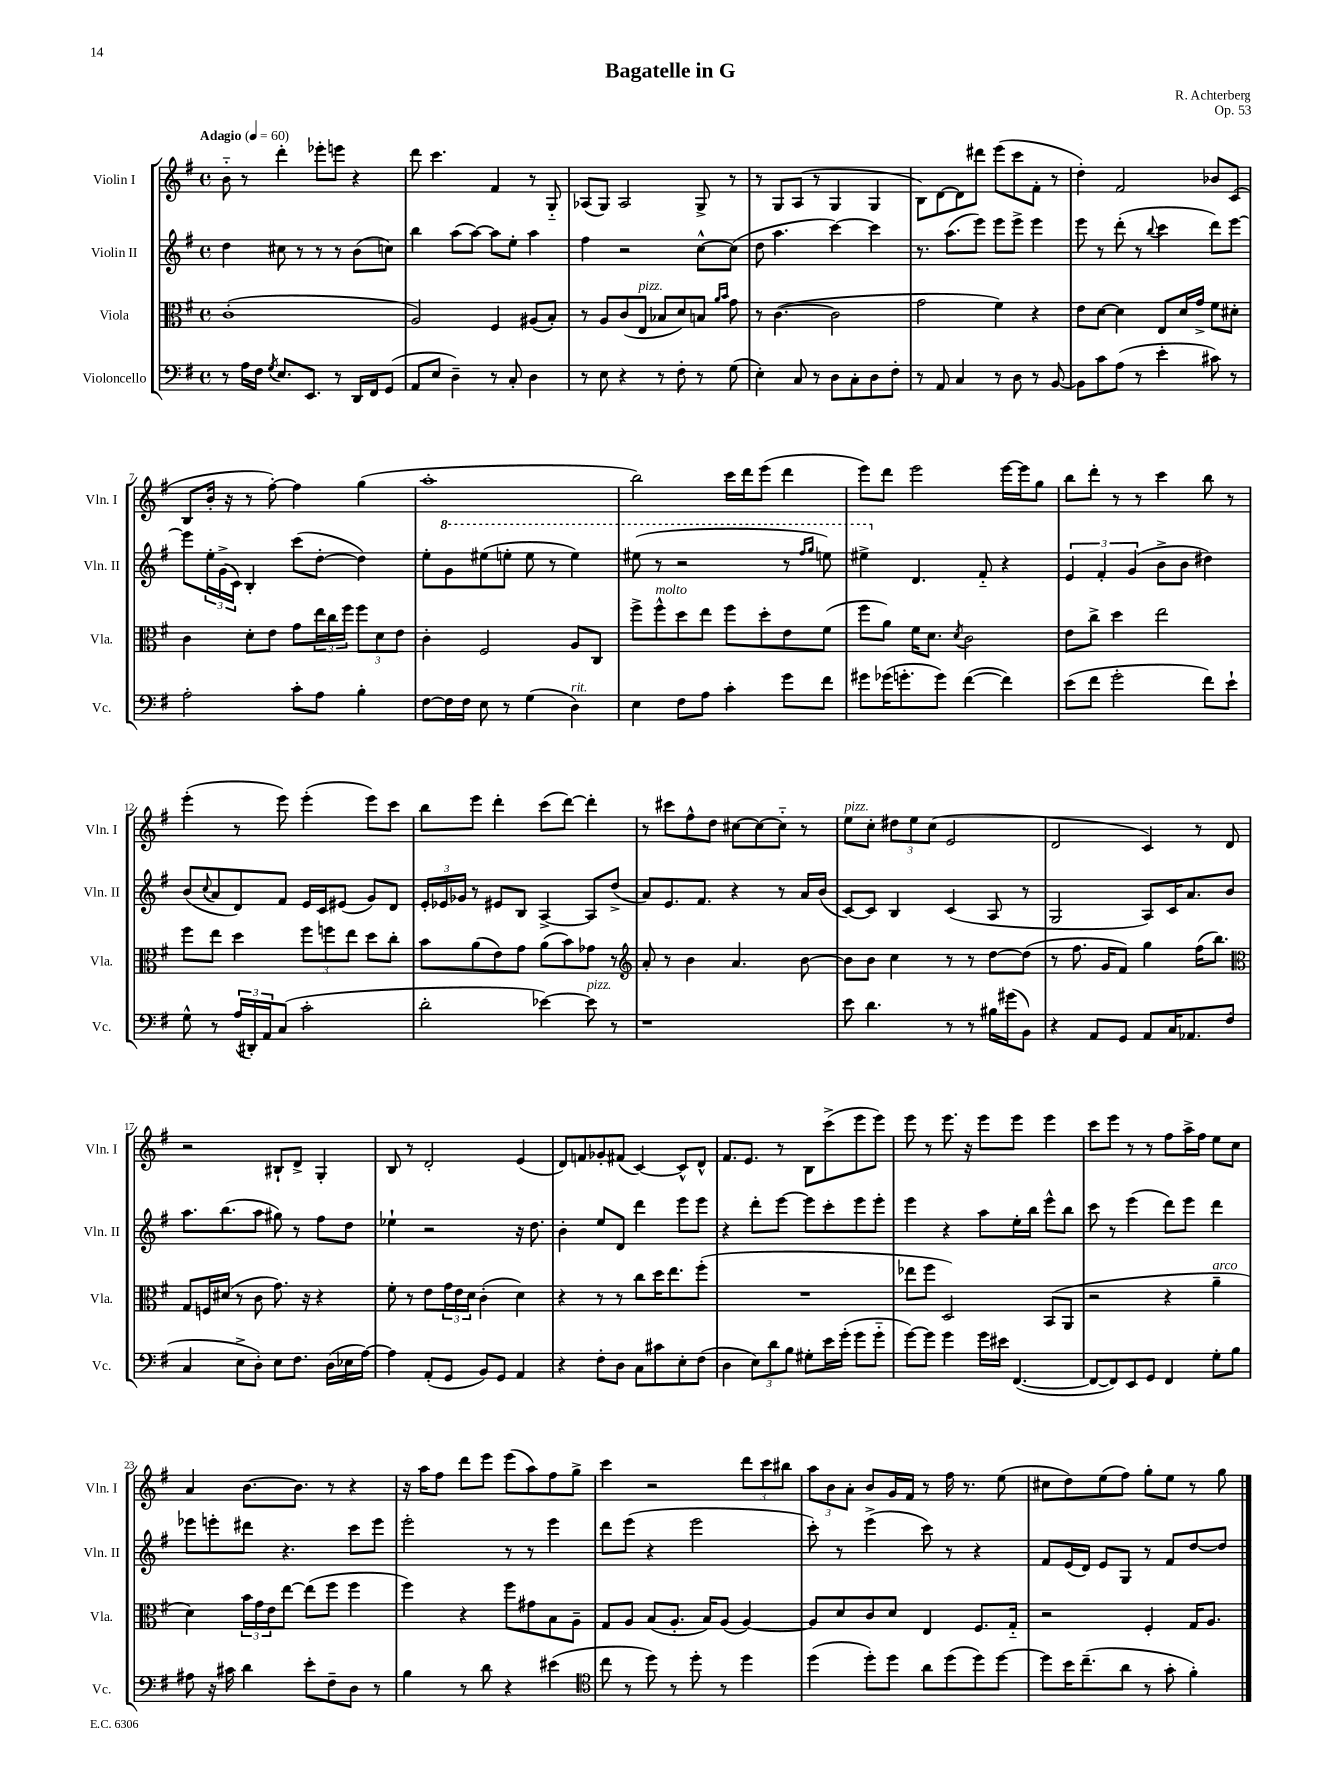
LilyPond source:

\header { title = "Bagatelle in G" composer = "R. Achterberg" opus = "Op. 53" }
<<
\new StaffGroup <<
\new Staff = "s0" \with { instrumentName = "Violin I" shortInstrumentName = "Vln. I" } {
    \clef treble \key g \major \defaultTimeSignature \time 4/4 \tempo "Adagio" 4 = 60
    b'8-_ r8 d'''4-. ees'''8-. e'''8 r4 |
    d'''8 c'''4. fis'4 r8 g8-_ |
    aes8( g8) aes2 g8-> r8 |
    r8 g8 a8( r8 g4 g4 |
    b8) d'8~ d'8 dis'''8 e'''8( c'''8 fis'8-. r8 |
    d''4-.) fis'2 bes'8 c'8( |
    b8 b'16-. r16 r8 fis''8~-.) fis''4 g''4( |
    a''1-. |
    b''2) c'''16 d'''16 e'''8( d'''4 |
    e'''8) d'''8 e'''2 e'''16~ e'''16 g''8 |
    b''8 d'''8-. r8 r8 c'''4 b''8 r8 |
    e'''4-.( r8 e'''8) e'''4-.( e'''8) c'''8 |
    b''8 e'''8 d'''4-. c'''8( d'''8~) d'''4-. |
    r8 cis'''8 fis''8-^ d''8 cis''8~ cis''8~ cis''8-_ r8 |
    e''8^\markup { \italic "pizz." } c''8-. \tuplet 3/2 { dis''8 e''8 c''8( } e'2 |
    d'2 c'4) r8 d'8 |
    r2 bis8-! d'8-> g4-. |
    b8 r8 d'2-. e'4( |
    d'8) f'8 ges'8-. fis'8( c'4~) c'8-^ d'8-^ |
    fis'8. e'8. r8 b8 c'''8->( e'''8 e'''8) |
    e'''8 r8 e'''8. r16 e'''8 e'''8 e'''4 |
    c'''8 e'''8 r8 r8 fis''8 a''16-> fis''16 e''8 c''8 |
    a'4 b'8.~ b'8. r8 r4 |
    r16 a''16 fis''8 d'''8 e'''8 e'''8( a''8) fis''8 g''8-> |
    c'''4 r2 \tuplet 3/2 { d'''8 c'''8 bis''8 } |
    \tuplet 3/2 { a''8 b'8 a'8-. } b'8 g'16 fis'16 r8 fis''16 r8. e''8( |
    cis''8 d''8) e''8( fis''8) g''8-. e''8 r8 g''8 \bar "|." |
}
\new Staff = "s1" \with { instrumentName = "Violin II" shortInstrumentName = "Vln. II" } {
    \clef treble \key g \major \defaultTimeSignature \time 4/4
    d''4 cis''8 r8 r8 r8 b'8( c''8) |
    b''4 a''8( a''8~) a''8 e''8-. a''4 |
    fis''4 r2 c''8~-^ c''8( |
    d''8 a''4. c'''4~) c'''4 |
    r8. a''8.( e'''8) e'''8 e'''8-> e'''4 |
    e'''8 r8 d'''8-.( r8 \appoggiatura { b''8 } c'''4 d'''8) e'''8~ |
    e'''8 \tuplet 3/2 { e''16-. g'16->( c'16) } b4-. c'''8( d''8~-. d''4) |
    e''8-. \ottava #1 g''8 eis'''8( e'''8-. e'''8 r8 e'''4) |
    eis'''8( r8 r2 r8 \grace { fis'''16 g'''16 } e'''8) |
    eis'''4-> \ottava #0 d'4. fis'8-_ r4 |
    \tuplet 3/2 { e'4 fis'4-. g'4( } b'8-> b'8 dis''4) |
    b'8( \appoggiatura { c''8 } a'8 d'8) fis'8 e'16 c'16 eis'8( g'8) d'8 |
    \tuplet 3/2 { e'16-. ees'16 ges'16 } r8 eis'8 b8 a4~-> a8 d''8->( |
    a'8) e'8. fis'8. r4 r8 a'16 b'16( |
    c'8~) c'8 b4 c'4( a8 r8 |
    g2 a8) c'16 a'8. b'8 |
    a''8. b''8.( a''8 gis''8) r8 fis''8 d''8 |
    ees''4-! r2 r16 d''8. |
    b'4-. e''8 d'8 d'''4 e'''8 e'''8 |
    r4 d'''8-. e'''8~ e'''8 c'''8-. e'''8 e'''8-. |
    e'''4 r4 a''8 e''16-. b''16 e'''8-^ b''8 |
    c'''8 r8 e'''4( d'''8) e'''8 d'''4 |
    ees'''8 e'''8-. dis'''8 r4. c'''8 e'''8 |
    e'''2-. r8 r8 e'''4 |
    d'''8 e'''8( r4 e'''2 |
    c'''8-.) r8 e'''4->( c'''8) r8 r4 |
    fis'8 e'16( d'16) e'8 g8 r8 fis'8 d''8~ d''8 \bar "|." |
}
\new Staff = "s2" \with { instrumentName = "Viola" shortInstrumentName = "Vla." } {
    \clef alto \key g \major \defaultTimeSignature \time 4/4
    c'1-.( |
    a2) fis4 ais8( b8-.) |
    r8 a8 c'8( e8^\markup { \italic "pizz." } bes8 d'8) b8 \grace { a'16 b'16 } g'8 |
    r8 c'4.~( c'2 |
    g'2 fis'4) r4 |
    e'8 d'8~ d'4 e8 d'16 g'16-> fis'8 dis'8-. |
    c'4 d'8-. e'8 g'8 \tuplet 3/2 { e''16 c''16 fis''16 } \tuplet 3/2 { fis''8 d'8 e'8 } |
    c'4-. fis2 a8 c8 |
    fis''8-> fis''8-^^\markup { \italic "molto" } d''8 e''8 fis''8 d''8-. e'8 fis'8( |
    fis''8 a'8) fis'16 d'8. \acciaccatura { d'8 } c'2 |
    e'8 c''8-> d''4 e''2 |
    fis''8 e''8 d''4 \tuplet 3/2 { fis''8 f''8 e''8 } d''8 c''8-. |
    b'8 a'8( e'8) g'8 a'8( b'8) ges'8 r8 |
    \clef treble a'8-. r8 b'4 a'4. b'8~ |
    b'8 b'8 c''4 r8 r8 d''8~ d''8( |
    r8 fis''8. g'16 fis'8) g''4 fis''16( b''8.) |
    \clef alto g8 f16 dis'16( r8 c'8 g'8.) r16 r4 |
    fis'8-. r8 e'8 \tuplet 3/2 { g'16 e'16 d'16 } c'4-.( d'4) |
    r4 r8 r8 c''8 d''16 e''8. fis''8-.( |
    R1 |
    ees''8 fis''8 d2) b,8( a,8 |
    r2 r4 a'4--^\markup { \italic "arco" } |
    d'4) \tuplet 3/2 { b'16 g'16 e'16 } e''8~ e''8( fis''8 fis''4 |
    fis''4) r4 fis''8 gis'8 b8 a8-- |
    g8 a8 b8( a8.-. b16) a8( a4~) |
    a8 d'8 c'8 d'8 e4 fis8. g16-_ |
    r2 fis4-. g16 a8. \bar "|." |
}
\new Staff = "s3" \with { instrumentName = "Violoncello" shortInstrumentName = "Vc." } {
    \clef bass \key g \major \defaultTimeSignature \time 4/4
    r8 a16 fis16 \acciaccatura { g8 } e8. e,8. r8 d,16 fis,16 g,8( |
    a,8 e8 d4--) r8 c8-. d4 |
    r8 e8 r4 r8 fis8-. r8 g8( |
    e4-.) c8 r8 d8 c8-. d8 fis8-. |
    r8 a,8 c4 r8 d8 r8 b,8~ |
    b,8 c'8 a8( r8 e'4-. cis'8) r8 |
    a2-. c'8-. a8 b4-. |
    fis8~ fis16 fis16 e8 r8 g4( d4^\markup { \italic "rit." }) |
    e4 fis8 a8 c'4-. g'8 fis'8 |
    gis'8 ges'16( g'8.-. g'8) fis'4~( fis'4) |
    e'8( fis'8 g'2-. fis'8) e'8-! |
    g8-^ r8 \tuplet 3/2 { a16( dis,16-.) a,16 } c8( c'2-. |
    d'2-. ees'4~) ees'8^\markup { \italic "pizz." } r8 |
    r1 |
    e'8 d'4. r8 r8 bis16 gis'16( b,8) |
    r4 a,8 g,8 a,8 c16 aes,8. fis8( |
    c4 e8-> d8-.) e8 fis8. d16( ees16 a16~) |
    a4 a,8-.( g,8 b,8) g,8 a,4 |
    r4 fis8-. d8 c8 cis'8 e8-. fis8( |
    d4 \tuplet 3/2 { e8) d'8 b8 } gis8-. e'16 g'16-.( g'8 g'8-_ |
    g'8~) g'8 g'4 g'16 eis'16 fis,4.~( |
    fis,8~ fis,8) e,8 g,8 fis,4 g8-. b8 |
    ais8 r16 cis'16 d'4 e'8-. fis8-- d8 r8 |
    b4 r8 d'8 r4 eis'4( |
    \clef tenor c''8 r8 d''8) r8 d''8-. r8 d''4 |
    d''4( d''8-.) d''8 a'8 d''8( d''8) d''8~ |
    d''8 b'16 c''8.--( a'8 r8 g'8-. fis'4-.) \bar "|." |
}
>>
>>
